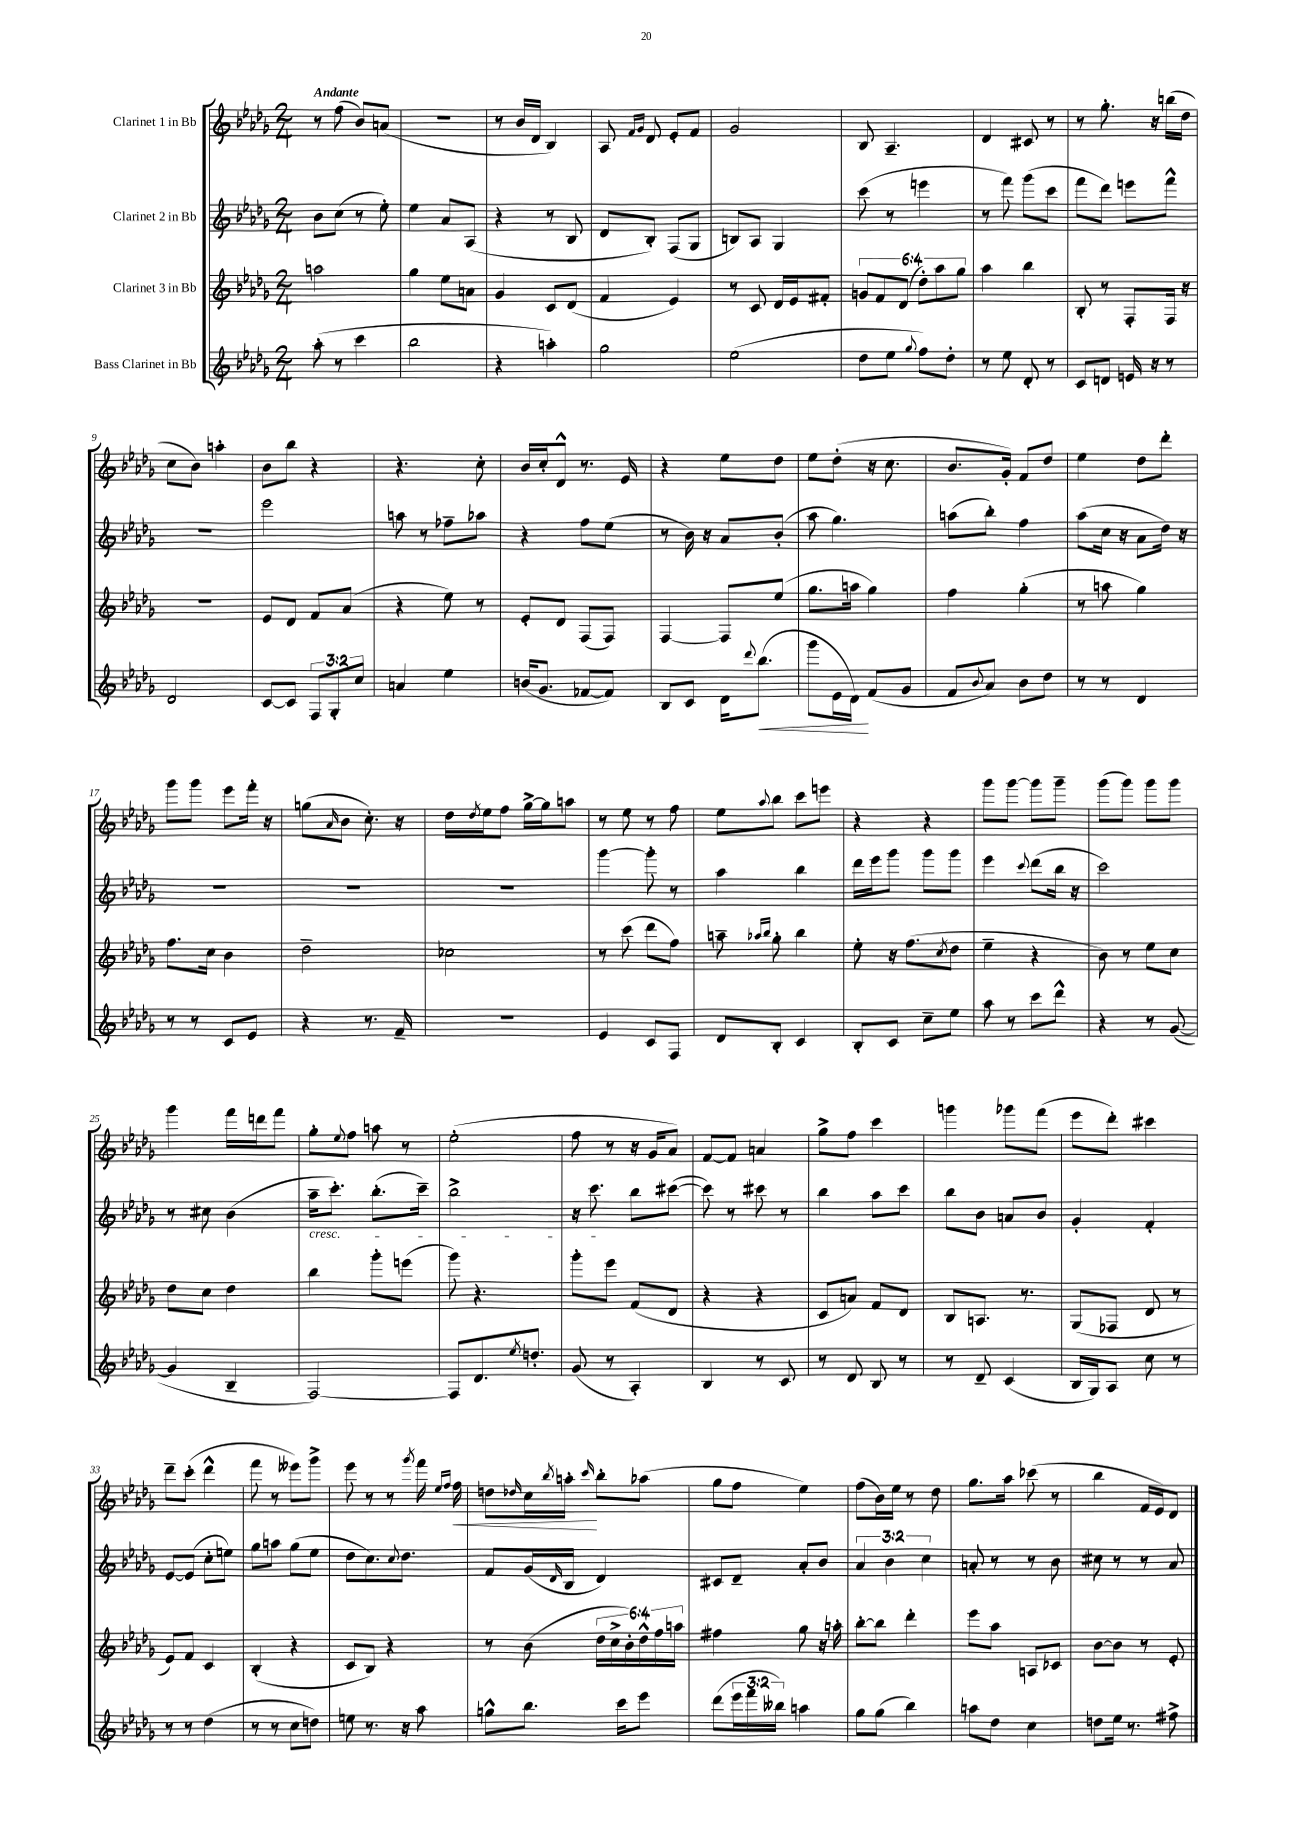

**kern	**kern	**kern	**kern
*staff4	*staff3	*staff2	*staff1
*clefG2	*clefG2	*clefG2	*clefG2
*k[b-e-a-d-g-]	*k[b-e-a-d-g-]	*k[b-e-a-d-g-]	*k[b-e-a-d-g-]
*M2/4	*M2/4	*M2/4	*M2/4
(8aa-'	2aa	8b-	8r
8r	.	(8cc	(8ff
4ccc	.	8r	8b-)
.	.	8ee-')	(8a
=	=	=	=
2bb-	4gg-	4ee-	2r
.	8ee-	8a-	.
.	8a	(8A-	.
=	=	=	=
4r	4g-	4r	8r
.	.	.	16b-
.	.	.	16d-
4aa')	8c	8r	4B-)
.	(8d-	8B-	.
=	=	=	=
2gg-	4f	8d-	8A-
.	.	.	16qqf
.	.	.	16qqg-
.	.	8B-')	8d-
.	4e-)	(8F	8e-'
.	.	8G-	8f
=	=	=	=
(2ee-	8r	8B)	2g-
.	8c	8A-	.
.	16d-	4G-	.
.	16e-	.	.
.	8f#'	.	.
=	=	=	=
8dd-	12g	(8ccc	8B-
.	12f	.	.
8ee-	.	8r	4.A-~
.	(12d-	.	.
8qqgg-	.	.	.
8ff)	12dd-')	4eee	.
.	12aa-	.	.
8dd-'	.	.	.
.	12gg-	.	.
=	=	=	=
8r	4aa-	8r	4d-
8ee-	.	8fff)	.
8d-'	4bb-	(8ggg-	8c#
8r	.	8ccc	8r
=	=	=	=
8c	8B-'	8fff	8r
8d	8r	8ddd-)	8.gg-'
16e	8F'	8eee	.
16r	.	.	16r
8r	16F	8fff^^	(16bb
.	16r	.	16dd-
=	=	=	=
2d-	2r	2r	8cc
.	.	.	8b-)
.	.	.	4aa'
=	=	=	=
[8c	8e-	2eee-	8b-
8c]	8d-	.	8bb-
12F	8f	.	4r
12G-'	.	.	.
.	(8a-	.	.
12cc	.	.	.
=	=	=	=
4a	4r	8aa	4.r
.	.	8r	.
4ee-	8ee-)	8ff-~	.
.	8r	8aa-	8cc'
=	=	=	=
(16b	8e-'	4r	16b-
8.g-	.	.	16cc'
.	8d-	.	8d-^^
[8f-	(8F	8ff	8.r
8f-])	8F)	(8ee-	.
.	.	.	16e-
=	=	=	=
8B-	[4F	8r	4r
8c	.	16b-)	.
.	.	16r	.
16d-	8F]	8a-	8ee-
8qqddd-	.	.	.
(8.bb-	.	.	.
.	(8ee-	(8b-'	8dd-
=	=	=	=
8ggg-	8.gg-	8aa-	8ee-
16e-	.	4.gg-)	(8dd-'
16d-)	16aa	.	.
(8f	4gg-)	.	16r
.	.	.	8.cc
8g-	.	.	.
=	=	=	=
8f	4ff	(8aa	8.b-
8qqb-	.	.	.
8a-)	.	8bb-')	.
.	.	.	16g-')
8b-	(4gg-'	4ff	8f
8dd-	.	.	8dd-
=	=	=	=
8r	8r	(8aa-	4ee-
8r	8aa	16cc	.
.	.	16r	.
4d-	4gg-)	8a-	8dd-
.	.	16dd-)	8ddd-'
.	.	16r	.
=	=	=	=
8r	8.ff	2r	8ggg-
8r	.	.	8ggg-
.	16cc	.	.
8c	4b-	.	8eee-
8e-	.	.	16fff'
.	.	.	16r
=	=	=	=
4r	2dd-~	2r	(8gg
.	.	.	16qqa-
.	.	.	8b-
8.r	.	.	8.cc')
16f~	.	.	16r
=	=	=	=
2r	2cc-	2r	16dd-
.	.	.	8qdd-
.	.	.	16ee-
.	.	.	8ff
.	.	.	[16gg-^
.	.	.	16gg-]
.	.	.	8aa
=	=	=	=
4e-	8r	[4ggg-	8r
.	(8ccc	.	8ee-
8c	8ddd-	8ggg-']	8r
8F	8ff)	8r	8ff
=	=	=	=
8d-	8aa~	4aa-	8ee-
.	16qqaa-	.	.
.	16qqbb-	.	8qqaa-
8B-'	8gg-'	.	8bb-
4c	4bb-	4bb-	8ccc
.	.	.	8eee
=	=	=	=
8B-'	8ee-'	16ddd-	4r
.	.	16eee-	.
8c	16r	8ggg-	.
.	(8.ff	.	.
8cc~	.	8ggg-	4r
.	8qcc	.	.
8ee-	8dd-	8ggg-	.
=	=	=	=
8aa-	4ee-~	4eee-	8ggg-
8r	.	.	[8ggg-
.	.	8qqccc	.
8ccc	4r	(8ddd-	8ggg-]
8ddd-^^	.	16bb-	8ggg-~
.	.	16r	.
=	=	=	=
4r	8b-)	2ccc)	(8ggg-
.	8r	.	8ggg-)
8r	8ee-	.	8ggg-
([8g-	8cc	.	8ggg-
=	=	=	=
4g-]	8dd-	8r	4ggg-
.	8cc	8cc#	.
4B-~	4dd-	(4b-	16fff
.	.	.	16ddd
.	.	.	8fff
=	=	=	=
[2F)	4bb-	16aa-~	8gg-'
.	.	8.ccc')	.
.	.	.	8qqee-
.	.	.	8ff
.	8ggg-'	(8.bb-'	8aa
.	(8eee	.	8r
.	.	16ccc~)	.
=	=	=	=
8F]	8ggg-)	2bb-^	(2ee-'
8.d-	4.r	.	.
8qee-	.	.	.
8.dd'	.	.	.
=	=	=	=
(8g-	8ggg-'	16r	8ff
.	.	8.ccc	.
8r	8eee-	.	8r
4A-')	(8f	8bb-	16r
.	.	.	16g-
.	8d-	([8ccc#	8a-)
=	=	=	=
4B-	4r	8ccc#])	[8f
.	.	8r	8f]
8r	4r	8ccc#	4a
8c	.	8r	.
=	=	=	=
8r	8c	4bb-	8gg-^
8d-	8a)	.	8ff
8B-	8f	8aa-	4ccc
8r	8d-	8ccc	.
=	=	=	=
8r	8B-	8bb-	4ggg
8d-~	8.A	8b-	.
(4c	.	8a	8ggg-
.	8.r	.	.
.	.	8b-	(8fff
=	=	=	=
16B-	(8G-	4g-'	8eee-
16G-)	.	.	.
8A-	8F-	.	8ddd-')
8cc	8d-	4f'	4ccc#
8r	8r	.	.
=	=	=	=
8r	8e-)	[8e-	8ddd-~
8r	8f	(8e-]	(8ccc'
(4dd-	4c	8cc'	4ddd-^^
.	.	8ee)	.
=	=	=	=
8r	(4B-'	8gg-	8fff
8r	.	8aa	8r
8cc	4r	(8gg-	8eee--)
8dd)	.	8ee-	8ggg-^
=	=	=	=
8ee	8c	8dd-	8eee-
8.r	8B-)	8.cc)	8r
.	4r	.	8r
.	.	8qqcc	.
16r	.	8.dd-	.
.	.	.	8qggg-
8aa-	.	.	16fff
.	.	.	16qqee-
.	.	.	16qqff
.	.	.	16ff
=	=	=	=
8gg^^	8r	8f	8dd
.	.	.	16qqdd-
8.bb-	(8b-	(16g-	16cc
.	.	16qqd-	8qbb-
.	.	16B-	16aa'
.	.	.	16qqccc
.	24dd-	4d-)	8bb-'
.	24cc^	.	.
16ccc	.	.	.
.	24b-')	.	.
8eee-	24dd-^^	.	(8aa-
.	24ff	.	.
.	24aa	.	.
=	=	=	=
(8ddd-	4ff#	8c#	8gg-
24eee-	.	8d-~	8ff
24fff	.	.	.
24bb--)	.	.	.
4aa	8gg-	8a-'	4ee-)
.	16r	8b-	.
.	16aa'	.	.
=	=	=	=
8gg-	[8bb-'	6a-	(8ff
(8gg-	8bb-]	.	16b-)
.	.	6b-	.
.	.	.	16ee-
4bb-)	4ddd-'	.	8r
.	.	6cc	.
.	.	.	8dd-
=	=	=	=
8aa	8eee-	8a'	8.gg-
8dd-	8aa-	8r	.
.	.	.	16aa-
4cc	8A	8r	(8ccc-
.	8c-	8b-	8r
=	=	=	=
8dd	[8b-	8cc#	4bb-
16ee-	8b-]	8r	.
8.r	.	.	.
.	8r	8r	16f
.	.	.	16e-)
8ff#^	8e-'	8a-	8d-
==	==	==	==
*-	*-	*-	*-
